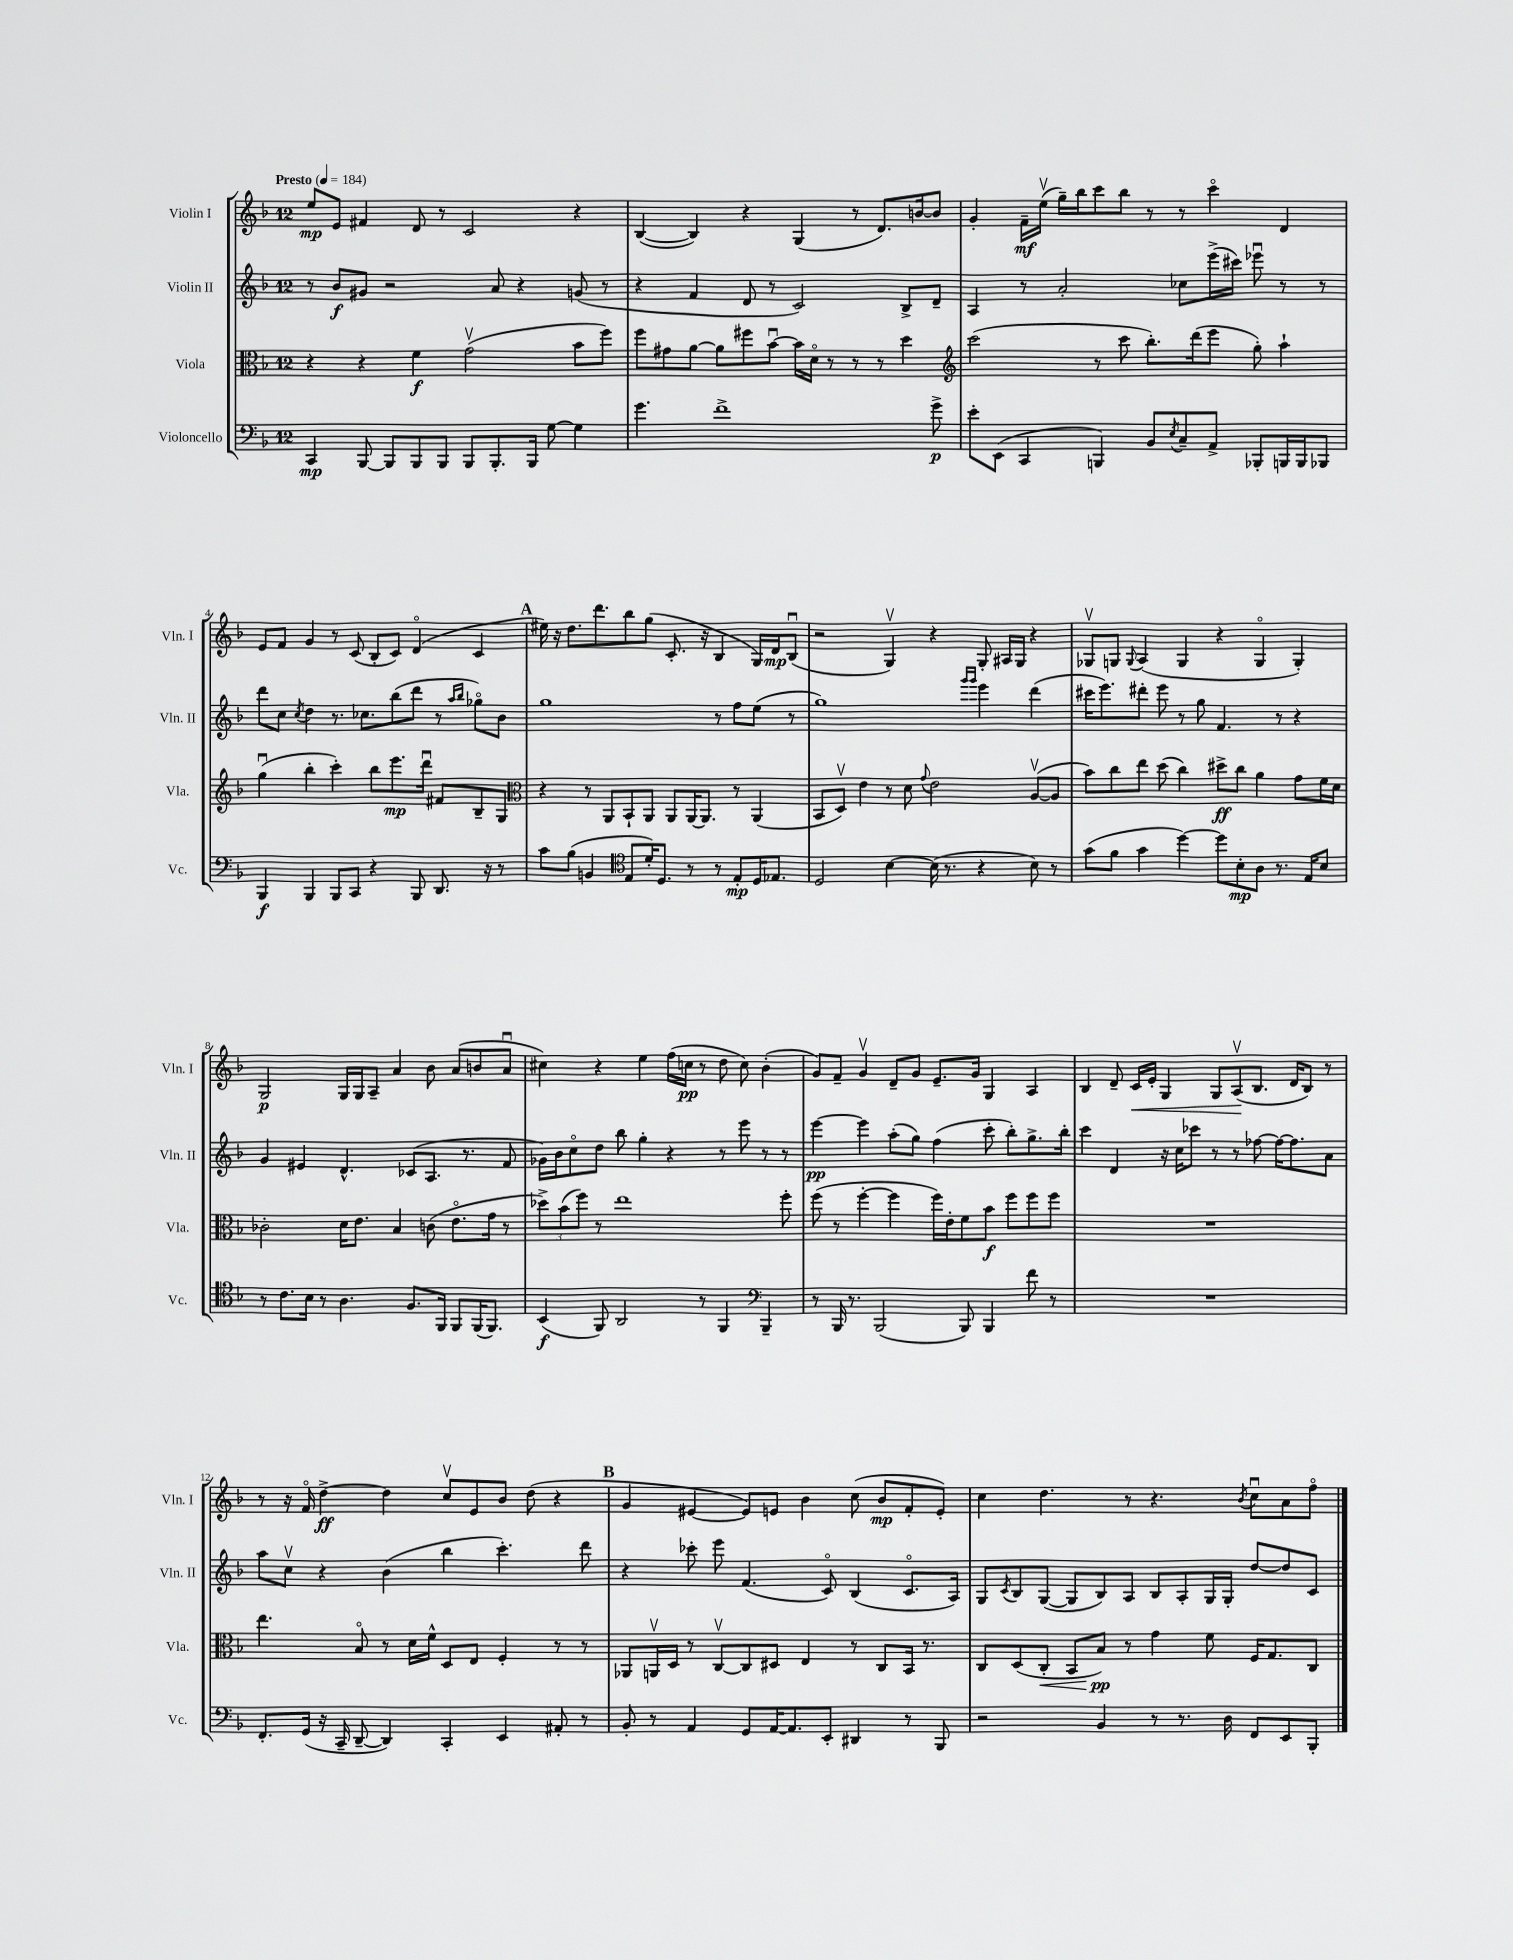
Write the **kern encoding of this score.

**kern	**kern	**kern	**kern
*staff4	*staff3	*staff2	*staff1
*clefF4	*clefC3	*clefG2	*clefG2
*k[b-]	*k[b-]	*k[b-]	*k[b-]
*M12/8	*M12/8	*M12/8	*M12/8
*MM184	*MM184	*MM184	*MM184
4CC	4r	8r	8ee
.	.	8b-	8e
[8BBB-	4r	8g#	4f#
8BBB-]	.	2r	.
8BBB-	4f	.	8d
8BBB-	.	.	8r
8BBB-	(2gv	.	2c
8.BBB-'	.	8a	.
.	.	4r	.
16BBB-	.	.	.
[8G	.	.	.
4G]	8b-	(8g	4r
.	8ff)	8r	.
=	=	=	=
4.g	8ff	4r	([4B-
.	8g#	.	.
.	[8a	4f	4B-])
1f^	8a]	.	.
.	8ff#	8d	4r
.	[8b-u	8r	.
.	16b-]	2c)	(4G
.	16do	.	.
.	8r	.	.
.	8r	.	8r
.	8r	.	8.d)
.	4dd	8B-^	.
.	.	.	[16b
8g^	.	8d~	8b]
=	=	=	=
*	*clefG2	*	*
8e'	(2ccc	4A	4g'
(8EE	.	.	.
4CC	.	8r	16f~
.	.	.	(16eev
.	.	2a'	16gg~)
.	.	.	16bb-
4BBB)	8r	.	8ccc
.	8ccc	.	8bb-
8BB-	8.bb-')	.	8r
8qE	.	.	.
8C~	.	8cc-	8r
.	(16ddd	.	.
8AA^	8eee	(16eee^	4ccco
.	.	16ccc#)	.
8BBB-'	8gg')	8eee-u	.
16BBB	4aa`	8r	4d
16BBB	.	.	.
8BBB-	.	8r	.
=	=	=	=
4BBB-	(4ggu	8ddd	8e
.	.	8cc	8f
.	.	8qcc	.
4BBB-	4bb-'	4dd	4g
8BBB-	4ccc')	8.r	8r
8CC	.	.	(8c
.	.	8.cc-	.
4r	8bb-	.	8B-'
.	8.eee	(8bb-	8c)
8BBB-	.	8ddd	(4do
.	16dddu	.	.
8.DD	8f#	8r	.
.	.	16qqaa	.
.	.	16qqbb-	.
.	8B-~	8gg-o)	4c
16r	.	.	.
8r	8G	8b-	.
=	=	=	=
*	*clefC3	*	*
8c	4r	1gg	16ee#)
.	.	.	16r
(8B-	.	.	8.dd
4BB	8r	.	.
.	.	.	8.ddd
.	8AA	.	.
*clefC4	*	*	*
8E	8BB-`	.	8bb-
16d')	8AA	.	(8gg
8.D	.	.	.
.	8AA	.	8.c'
8r	[16AA	.	.
.	8.AA]	.	16r
8r	.	8r	4B-
8E'	8r	8ff	.
16D	(4AA	(8ee	16G)
8.E-	.	.	16d
.	.	8r	(8B-u
=	=	=	=
2D	8BB-	1gg)	2r
.	8Dv)	.	.
.	4e	.	.
[4B-	8r	.	4Gv)
.	8d	.	.
.	8qqg	.	.
(16B-]	2e	.	4r
8.r	.	.	.
.	.	16qqggg	.
.	.	16qqggg	.
4r	.	4eee	8G'
.	.	.	16A#
.	.	.	16G
8B-)	([8Av	(4ddd	4r
8r	8A]	.	.
=	=	=	=
(8g	8b-)	16ccc#	8G-v
.	.	8.eee)	.
8f	8cc	.	8G
.	.	.	8qqG
4g	8ee	8ddd#'	(4A
.	(8dd	8eee	.
[4dd)	4cc)	8r	4G
.	.	8gg	.
8dd]	8dd#^	4.f	4r
8B-'	8cc	.	.
8A	4a	.	4Go
8.r	.	8r	.
.	8g	4r	4G')
16E	.	.	.
8B-	16f	.	.
.	16d	.	.
=	=	=	=
8r	2c-'	4g	2G
8.c	.	.	.
.	.	4e#	.
16B-	.	.	.
8r	.	.	.
4.A	16d	4.d^^	16G
.	8.e	.	16G
.	.	.	8A~
.	4B-	.	4a
8.F	.	(8c-	.
.	(8c	8.A	8b-
16FF	.	.	.
8FF	8.eo	.	(8a
.	.	8.r	.
(16FF	.	.	8b
8.FF)	16g	.	.
.	8r	8f	8au
=	=	=	=
(4BB-	12dd-^)	16g-)	4cc#)
.	.	16b-	.
.	(12b-	.	.
.	.	8cco	.
.	12ff)	.	.
8FF)	8r	8dd	4r
2AA	1ee	8bb-	.
.	.	4gg'	4ee
.	.	4r	(16ff
.	.	.	16cc
8r	.	.	8r
4FF	.	8r	8dd
.	.	8eee	8cc)
*clefF4	*	*	*
4BBB-~	.	8r	(4b-'
.	8ff'	8r	.
=	=	=	=
8r	(8ff	[4eee	8g)
16BBB-	8r	.	8f~
8.r	.	.	.
.	[4ff'	4eee]	4gv
(2BBB-	.	.	.
.	4ff]	(8aa'	8d~
.	.	8gg)	8g
.	16ff)	(4ff	8.e~
.	16e'	.	.
8BBB-)	8f	.	.
.	.	.	16g
4BBB-	8b-	8ccc'	4G
.	8ff	8bb-')	.
8f	8ff	8.gg^	4A
8r	8ff	.	.
.	.	16bb-'	.
=	=	=	=
1.r	1.r	4ccc	4B-
.	.	4d	8d~
.	.	.	16c
.	.	.	16e'
.	.	16r	4G
.	.	16cc	.
.	.	8ccc-	.
.	.	8r	8G
.	.	8r	(8Av
.	.	[8ff-	8.B-
.	.	16ff-_	.
.	.	8.ff-]	16d
.	.	.	8B-)
.	.	8a	8r
=	=	=	=
8.FF'	4.ee	8aa	8r
.	.	8ccv	16r
(16GG	.	.	16fo
16r	.	4r	[4dd^
16CC~	.	.	.
[8DD~	8B-o	.	.
4DD])	8r	(4b-	4dd]
.	16d	.	.
.	16f^^	.	.
4CC'	8D	4bb-	8ccv
.	8E	.	8e
4EE	4F'	4.ccc')	8b-
.	.	.	(8dd
8AA#'	8r	.	4r
8r	8r	8ddd	.
=	=	=	=
8BB-'	8AA-	4r	4g
8r	16AAv	.	.
.	16D	.	.
4AA	8r	8ccc-'	[4e#
.	[8Cv	8eee	.
8GG	8C]	(4.f	8e#])
[16AA	8D#	.	8e
8.AA]	.	.	.
.	4E	.	4b-
8EE'	.	8co)	.
4DD#	8r	(4B-	(8cc
.	8C	.	8b-
8r	16BB-	8.co	8f'
.	8.r	.	.
8BBB-	.	.	8e')
.	.	16A)	.
=	=	=	=
2r	8C	8G	4cc
.	.	8qc	.
.	(8D	8B-	.
.	8C'	([8G	4.dd
.	8BB-	8G]	.
4BB-	8B-)	8B-)	.
.	8r	8A	8r
8r	4g	8B-	4.r
8.r	.	8A'	.
.	8f	16G	.
16D	.	16G'	.
.	.	.	8qb-
8FF	16F	[8dd	8ccu
.	8.G	.	.
8EE	.	8dd]	8a
8BBB-'	8C	8c	8ffo
==	==	==	==
*-	*-	*-	*-
